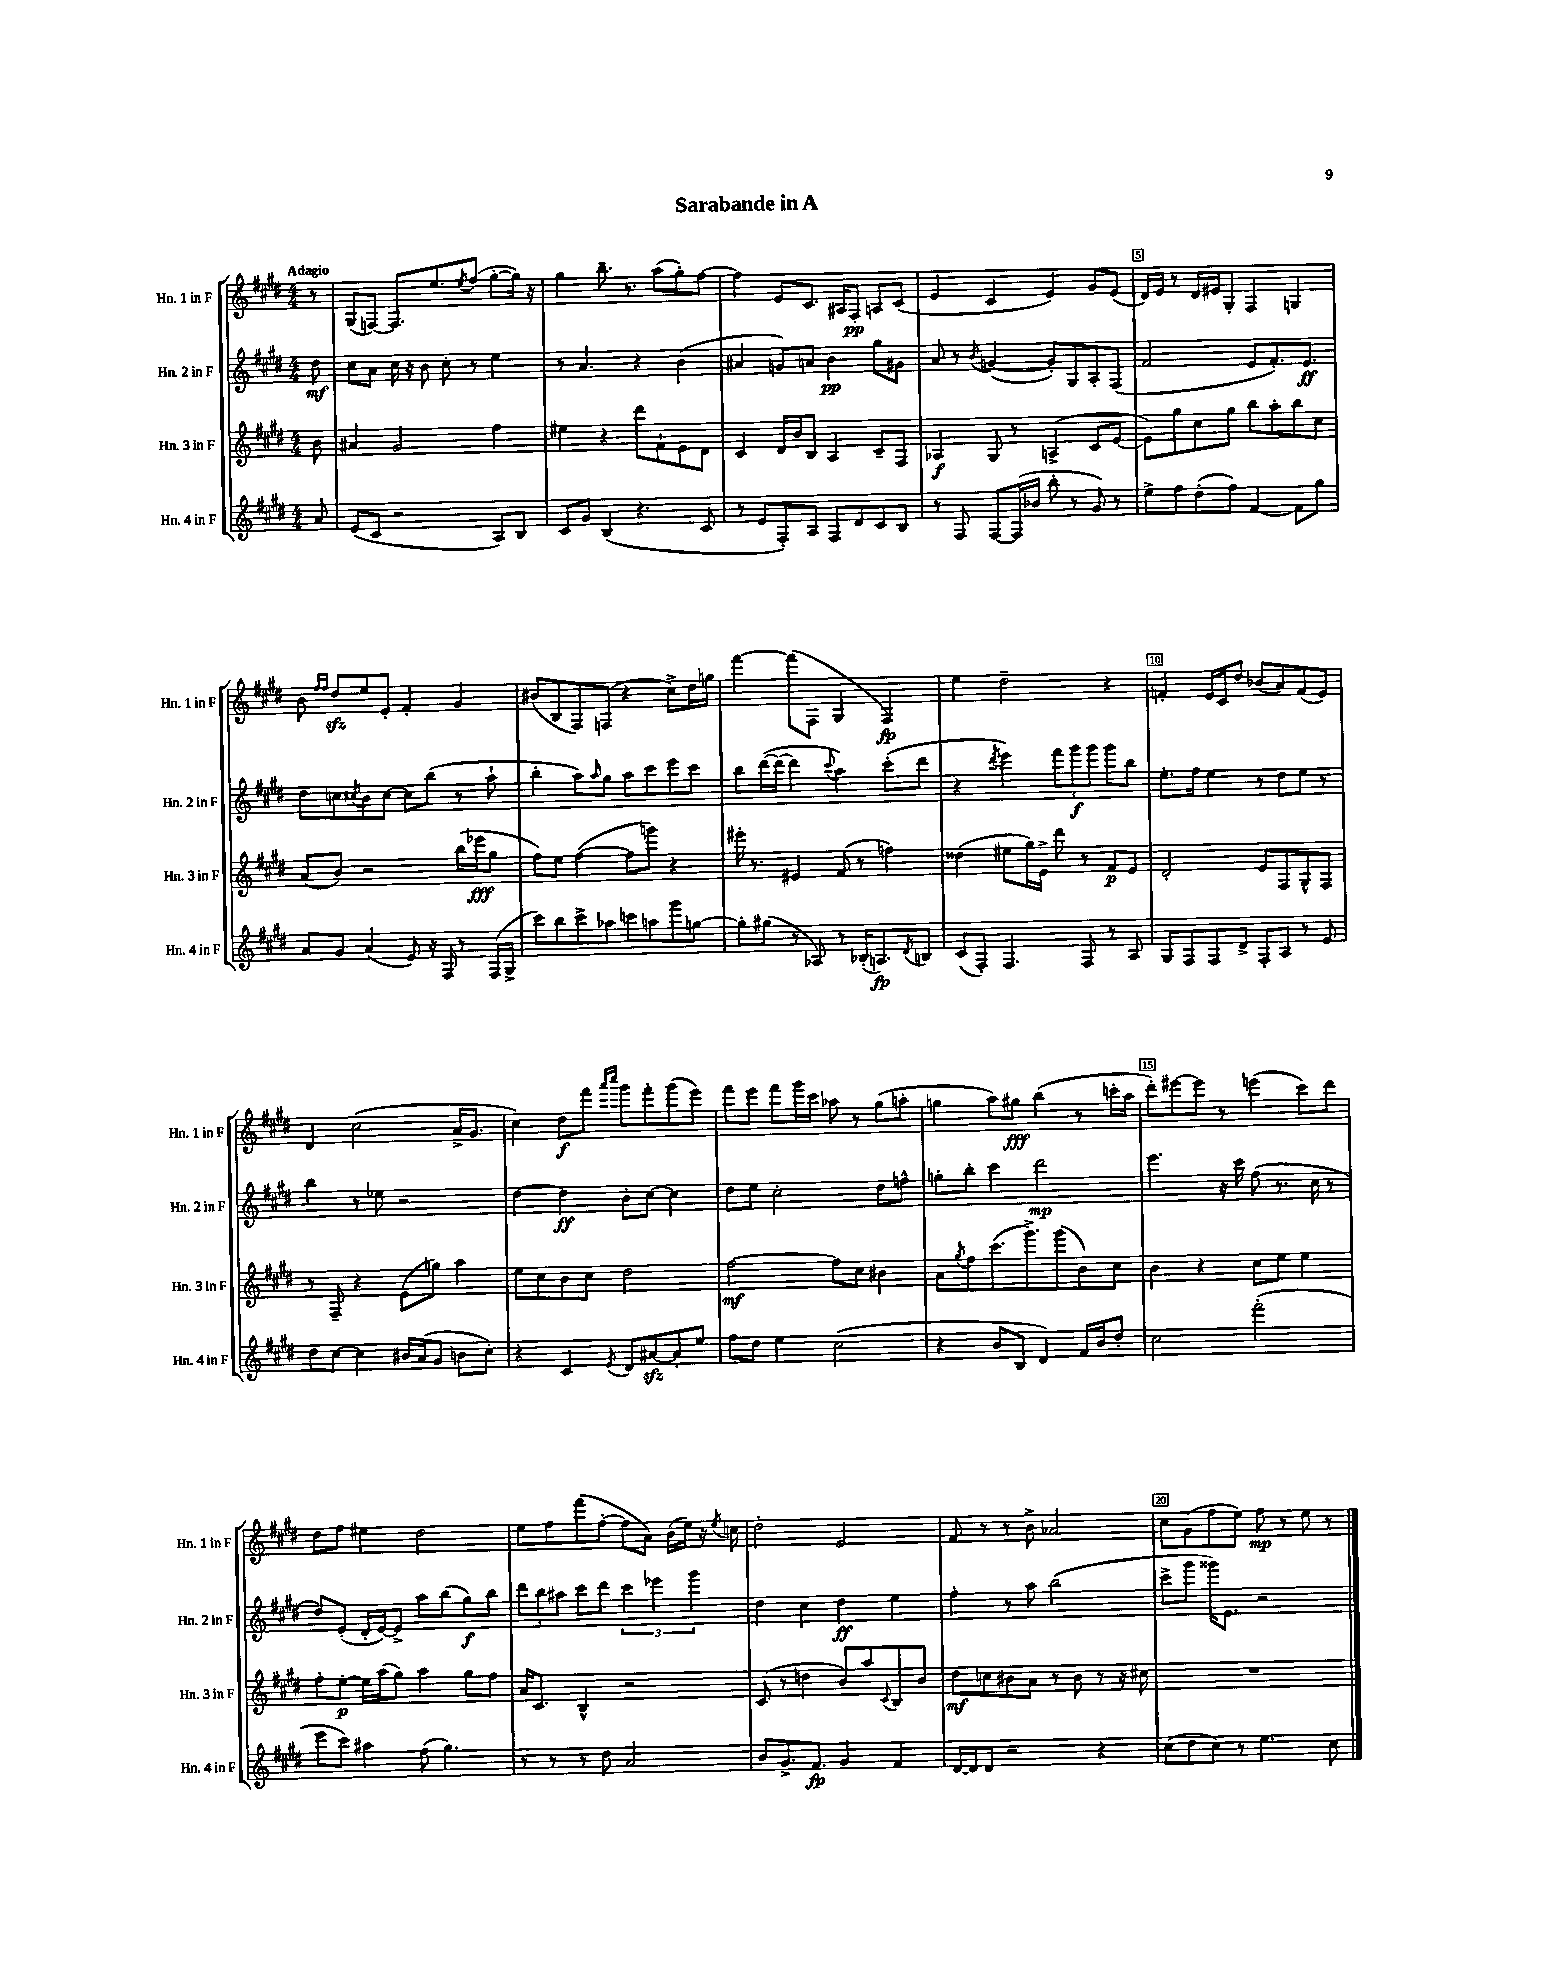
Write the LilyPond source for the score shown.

\header { title = "Sarabande in A" }
<<
\new StaffGroup <<
\new Staff = "s0" \with { instrumentName = "Hn. 1 in F" shortInstrumentName = "Hn. 1 in F" } {
    \clef treble \key e \major \numericTimeSignature \time 4/4 \partial 8 \tempo "Adagio"
    r8 |
    gis8( f8~) f8. e''8. \acciaccatura { e''8 } fis''8( gis''8~-. gis''16) r16 |
    gis''4 b''8.-- r8. a''8( gis''8-.) fis''8~ |
    fis''4 e'8 cis'8. ais16 fis8-.\pp a8 cis'8( |
    e'4 cis'4 e'4) gis'8 e'8( |
    dis'16) e'16 r8 dis'16 eis'16 gis8-. fis4 g4 |
    b'8 \grace { fis''16 fis''16 } dis''8\sfz e''8 e'8-. fis'4-. gis'4 |
    bis'8( b8 fis8) f8( r4 cis''8->) dis''16 g''16 |
    fis'''4~ fis'''8( fis8 gis4 fis4\fp) |
    e''4 dis''2-- r4 |
    f'4-. e'16 cis'16 dis''8 bes'8( a'8) f'8( e'8) |
    dis'4 cis''2( a'16-> gis'8. |
    cis''4) dis''8\f fis'''8 \grace { a'''16 cis''''16 } gis'''8 fis'''8-. gis'''8( e'''8) |
    fis'''8 e'''8 fis'''8 gis'''16 cis'''16 aes''8 r8 gis''8( a''8-. |
    g''4 a''8) gis''8\fff b''4( r8 c'''16-. a''16 |
    dis'''8-.) eis'''8~ eis'''8 r8 e'''4( cis'''8) dis'''8 |
    dis''8 fis''8 eis''4 dis''2 |
    e''8 fis''8 fis'''8( fis''8~-. fis''8 a'8) b'16( e''16) r16 \acciaccatura { e''8 } c''16 |
    dis''2-. e'2 |
    fis'8 r8 r8 b'8-> aes'2 |
    cis''8 gis'8( fis''8 e''8) fis''8\mp r8 e''8 r8 \bar "|." |
}
\new Staff = "s1" \with { instrumentName = "Hn. 2 in F" shortInstrumentName = "Hn. 2 in F" } {
    \clef treble \key e \major \numericTimeSignature \time 4/4 \partial 8
    dis''8\mf |
    cis''8 a'8 cis''16 r16 b'8 cis''8-. r8 e''4 |
    r8 a'4. r4 b'4( |
    ais'4 g'8) a'8 b'4\pp gis''8 gis'8 |
    a'8 r8 \acciaccatura { b'8 } g'4~( g'8-.) gis8 a8-. fis8( |
    fis'2 e'8 fis'8.-.) e'8.\ff |
    dis''8 c''8 \acciaccatura { cis''8 } b'8 cis''8~ cis''8 b''8( r8 a''8-! |
    b''4-. a''8) \grace { a''16 } gis''8 a''8 cis'''8 e'''8 cis'''8 |
    b''8 dis'''16~( dis'''16~ dis'''4 \appoggiatura { cis'''8 } a''4) cis'''8-.( dis'''8 |
    r4 \acciaccatura { dis'''8 } e'''4) \tuplet 3/2 { fis'''8 gis'''8\f gis'''8 } gis'''8 b''8 |
    e''8.-. fis''16 e''4 r8 dis''8 e''8 r8 |
    b''4 r8 ees''8 r2 |
    dis''4~ dis''4\ff b'8-. cis''8~ cis''4 |
    dis''8 e''8 cis''2-. dis''8 f''8-^ |
    g''8-. b''8-. cis'''4 dis'''2\mp |
    e'''4. r16 cis'''16 fis''8( r8. cis''16 r8 |
    dis''8) e'8-.( dis'16-. e'16~) e'8-> a''8 b''8( gis''8\f) b''8 |
    \tuplet 3/2 { dis'''8 b''8 ais''8 } cis'''8 dis'''8 \tuplet 3/2 { cis'''4 ees'''4 gis'''4 } |
    dis''4 cis''4 dis''4\ff e''4 |
    fis''4-. r8 a''8 b''2( |
    cis'''8-> gis'''8 gisis'''16) e'8. r2 \bar "|." |
}
\new Staff = "s2" \with { instrumentName = "Hn. 3 in F" shortInstrumentName = "Hn. 3 in F" } {
    \clef treble \key e \major \numericTimeSignature \time 4/4 \partial 8
    b'8 |
    ais'4 gis'2 fis''4 |
    eis''4 r4 dis'''8 fis'8-! e'8 dis'8 |
    cis'4 dis'16 b'16 b8 a4 cis'8-- fis8 |
    aes4\f gis8 r8 a4->( cis'8 e'8~ |
    e'8) gis''8 cis''8 gis''8 b''8 a''8-. b''8 cis''8 |
    a'8( b'8) r2 b''16( ees'''16\fff gis''8 |
    fis''8) e''8 fis''4~( fis''8 g'''8) r4 |
    eis'''16-. r8. eis'4 fis'8( r8 f''4) |
    disis''4( eis''8 gis''16) e'16-> dis'''8 r8 fis'8\p e'8 |
    dis'2-. e'8 fis8 gis8-^ fis8 |
    r8 fis8-- r4 e'8( g''8) a''4 |
    e''8 cis''8 b'8 cis''8 dis''2 |
    fis''2~\mf fis''8 cis''8 bis'4 |
    a'8 \acciaccatura { gis''8 } fis''8 cis'''8.( gis'''8.->) gis'''8( b'8) cis''8 |
    b'4 r4 cis''8 e''8 e''4 |
    fis''8-. e''8~-.\p e''16 a''16( gis''8) a''4 gis''8 fis''8 |
    a'16 cis'8. b4-^ r2 |
    cis'8( r8 d''4 b'8) a''8 \appoggiatura { cis'8 } b8 b'8 |
    dis''8\mf c''8 bis'8 a'8 r8 bis'8 r8 r16 cis''16 |
    R1 \bar "|." |
}
\new Staff = "s3" \with { instrumentName = "Hn. 4 in F" shortInstrumentName = "Hn. 4 in F" } {
    \clef treble \key e \major \numericTimeSignature \time 4/4 \partial 8
    a'8 |
    e'8( cis'8 r2 a8) b8 |
    cis'8 gis'8 b4( r4. cis'8 |
    r8 e'8 fis8-.) a8 fis8 dis'8 cis'8 b8 |
    r8 fis8 fis8~ fis16( bes'16 b''8-. r8 gis'8) r8 |
    e''8-> fis''8 dis''8-.( fis''8) fis'4~ fis'8 gis''8 |
    a'8 gis'8 a'4( e'8) r16 fis16 r8 fis16( gis16-> |
    cis'''8) b''8 cis'''8-> aes''8 c'''8 a''8 gis'''8 g''8~ |
    g''8-. gis''8( r8 aes8) r8 bes16-.( a8.\fp) \acciaccatura { dis'8 } b8 |
    cis'8( fis8-.) fis4. fis8 r8 a8 |
    gis8 fis8 fis8 dis'8-> fis8-. a8 r8 e'8 |
    dis''8 cis''8~ cis''4 bis'16 a'16( gis'8 b'8 cis''8-.) |
    r4 cis'4 \acciaccatura { e'8 } dis'8 ais'8~\sfz ais'8-. e''8 |
    fis''8 dis''8 e''4 cis''2( |
    r4 b'8 b8 dis'4) fis'16 b'16 dis''8-. |
    cis''2 fis'''2-.( |
    e'''8 cis'''8) ais''4 fis''8( gis''4.) |
    r8 r8 r8 dis''8 a'2 |
    b'8 gis'8.-> fis'8.\fp gis'4 fis'4 |
    dis'16~ dis'16 dis'8 r2 r4 |
    cis''8( dis''8 cis''8) r8 e''4. cis''8 \bar "|." |
}
>>
>>
\layout { \context { \Score \override BarNumber.break-visibility = ##(#f #t #t) barNumberVisibility = #(every-nth-bar-number-visible 5) \override BarNumber.stencil = #(make-stencil-boxer 0.1 0.3 ly:text-interface::print) } }
